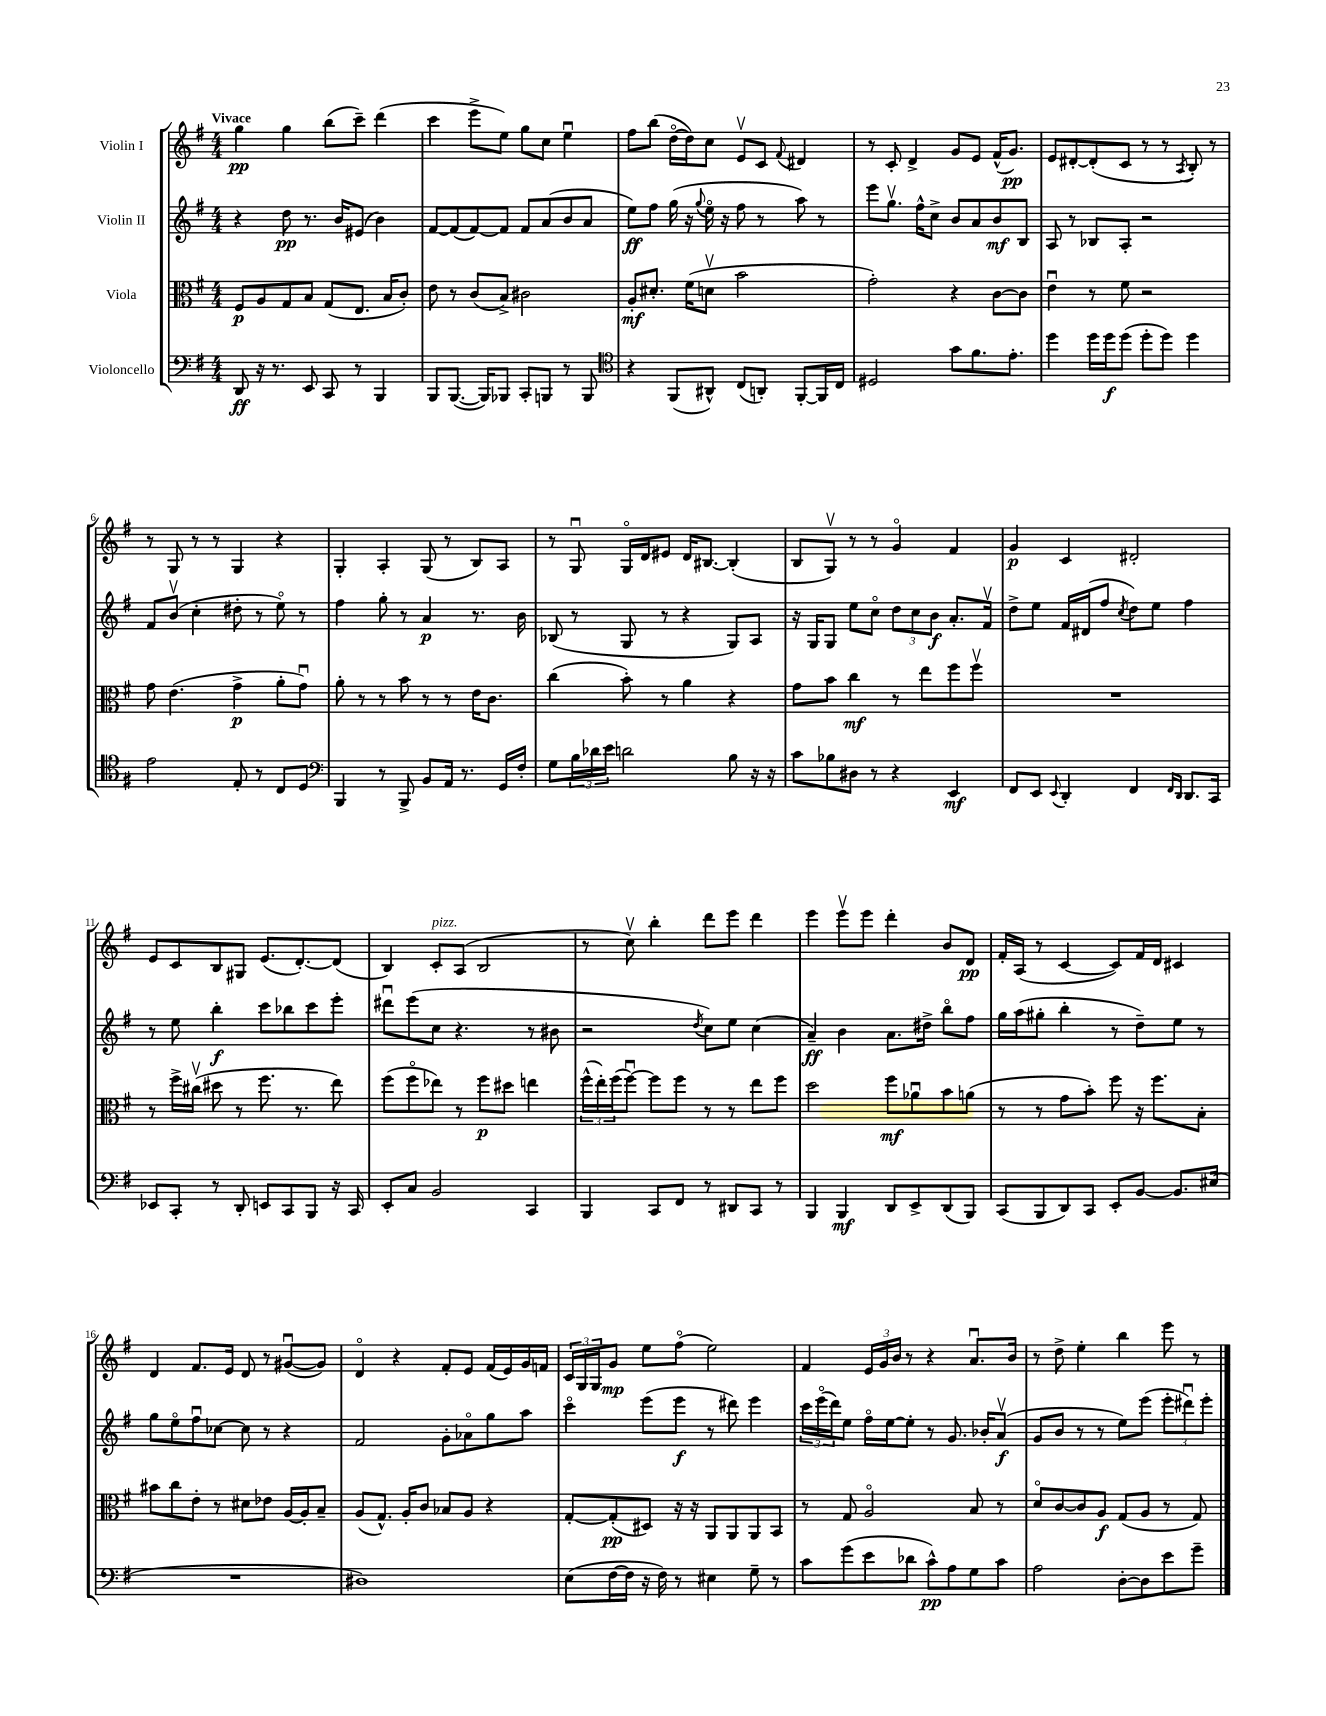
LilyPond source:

<<
\new StaffGroup <<
\new Staff = "s0" \with { instrumentName = "Violin I" } {
    \clef treble \key g \major \numericTimeSignature \time 4/4 \tempo "Vivace"
    g''4\pp g''4 b''8( c'''8--) d'''4( |
    c'''4 e'''8-> e''8) g''8 c''8 e''4\downbow |
    fis''8 b''8( d''16~\flageolet d''16) c''8 e'8\upbow c'8 \appoggiatura { fis'8 } dis'4 |
    r8 c'8-. d'4-> g'8 e'8 fis'16-^( g'8.\pp) |
    e'8 dis'8~-. dis'8-.( c'8 r8 r8 \acciaccatura { a8 } b8-.) r8 |
    r8 g8 r8 r8 g4 r4 |
    g4-. a4-. g8( r8 b8) a8 |
    r8 g8\downbow g16\flageolet d'16 eis'8 d'16 bis8.~ bis4-.( |
    b8 g8\upbow) r8 r8 g'4\flageolet fis'4 |
    g'4\p c'4 dis'2-. |
    e'8 c'8 b8 gis8 e'8.( d'8.~-.) d'8( |
    b4) c'8-.^\markup { \italic "pizz." } a8( b2 |
    r8 c''8\upbow) b''4-. d'''8 e'''8 d'''4 |
    e'''4 e'''8\upbow e'''8 d'''4-. b'8 d'8\pp |
    fis'16-. a16( r8 c'4~ c'8) fis'16 d'16 cis'4 |
    d'4 fis'8. e'16 d'8 r8 gis'8~\downbow( gis'8) |
    d'4\flageolet r4 fis'8-. e'8 fis'16( e'16) g'16 f'16 |
    \tuplet 3/2 { c'16 g16 g16 } g'8\mp e''8 fis''8\flageolet( e''2) |
    fis'4 \tuplet 3/2 { e'16 g'16 b'16 } r8 r4 a'8.\downbow b'16 |
    r8 d''8-> e''4-. b''4 e'''8 r8 \bar "|." |
}
\new Staff = "s1" \with { instrumentName = "Violin II" } {
    \clef treble \key g \major \numericTimeSignature \time 4/4
    r4 d''8\pp r8. b'16 eis'8( b'4) |
    fis'8~ fis'8( fis'8~) fis'8 fis'8 a'8( b'8 a'8 |
    e''8\ff) fis''8 g''16( r16 \appoggiatura { g''8 } e''16\flageolet r16 fis''8 r8 a''8) r8 |
    e'''8 g''8.\upbow fis''16-^ c''8-> b'8 a'8 b'8\mf b8 |
    a8 r8 bes8 a8-. r2 |
    fis'8 b'8\upbow( c''4-. dis''8-. r8 e''8\flageolet) r8 |
    fis''4 g''8-. r8 a'4\p r8. b'16 |
    bes8( r8 g8 r8 r4 g8) a8 |
    r16 g16 g8 e''8 c''8\flageolet \tuplet 3/2 { d''8 c''8 b'8\f } a'8.-. fis'16\upbow |
    d''8-> e''8 fis'16 dis'16( fis''8 \acciaccatura { c''8 } d''8) e''8 fis''4 |
    r8 e''8 b''4-.\f c'''8 bes''8 c'''8 e'''8-. |
    dis'''8\downbow e'''8( c''8 r4. r8 bis'8 |
    r2 \acciaccatura { d''8 } c''8) e''8 c''4( |
    a'4--\ff) b'4 a'8. dis''16-> b''8\flageolet fis''8 |
    g''16 a''16( gis''8-. b''4-. r8 d''8--) e''8 r8 |
    g''8 e''8\flageolet fis''8\downbow ces''8~ ces''8 r8 r4 |
    fis'2 g'8-. aes'8\flageolet g''8 a''8 |
    c'''4\flageolet e'''8( e'''8\f r8 dis'''8) e'''4 |
    \tuplet 3/2 { c'''16 e'''16\flageolet( d'''16) } e''8 fis''16\flageolet e''16~ e''8-. r8 g'8. bes'16-. a'8\upbow\f( |
    g'8 b'8 r8 r8 e''8) e'''8( \tuplet 3/2 { e'''8-. dis'''8\downbow) e'''8-. } \bar "|." |
}
\new Staff = "s2" \with { instrumentName = "Viola" } {
    \clef alto \key g \major \numericTimeSignature \time 4/4
    fis8\p a8 g8 b8 g8( e8. b16 c'8-.) |
    e'8 r8 c'8( b8->) cis'2 |
    a8-.\mf dis'8.-. fis'16( d'8\upbow b'2 |
    g'2-.) r4 c'8~ c'8 |
    e'4\downbow r8 fis'8 r2 |
    g'8 e'4.( g'4->\p a'8-. g'8\downbow) |
    a'8-. r8 r8 b'8 r8 r8 e'16 c'8. |
    c''4( b'8-.) r8 a'4 r4 |
    g'8 b'8 c''4\mf r8 e''8 fis''8 fis''8\upbow |
    R1 |
    r8 fis''16-> cis''16\upbow( dis''8 r8 fis''8. r8. e''8) |
    fis''8( fis''8\flageolet ees''8) r8 fis''8\p dis''8 e''4 |
    \tuplet 3/2 { fis''16-^( e''16-.) fis''16( } fis''8~\downbow) fis''8 fis''8 r8 r8 e''8 fis''8 |
    d''2 fis''8\mf aes'8\downbow b'8 a'8( |
    r8 r8 g'8 b'8-.) fis''8 r16 fis''8. b8-. |
    bis'8 c''8 e'8-. r8 dis'8 ees'8 a16~ a16-. b8-- |
    a8( g8.-^) a16-. c'8 bes8 a8 r4 |
    g8~-. g8-.\pp( dis8) r16 r16 a,8 a,8 a,8 b,8 |
    r8 g8 a2\flageolet b8 r8 |
    d'8\flageolet c'8~ c'8 a8\f g8( a8 r8 g8) \bar "|." |
}
\new Staff = "s3" \with { instrumentName = "Violoncello" } {
    \clef bass \key g \major \numericTimeSignature \time 4/4
    d,8\ff r16 r8. e,8 c,8 r8 b,,4 |
    b,,8 b,,8.~( b,,16) bes,,8 c,8-. b,,8 r8 b,,8 |
    \clef tenor r4 fis,8( ais,8-^) c8( a,8-.) fis,8~-. fis,16 c16 |
    dis2 g'8 fis'8. e'8.-. |
    d''4 d''16 d''16\f d''8( d''8-. d''8) d''4 |
    e'2 e8-. r8 c8 d8 |
    \clef bass b,,4 r8 b,,8-> b,8 a,16 r8. g,16 fis16-. |
    g8 \tuplet 3/2 { b16 des'16 e'16 } d'2 b8 r16 r16 |
    c'8 bes8 dis8 r8 r4 e,4\mf |
    fis,8 e,8 \appoggiatura { e,8 } d,4-. fis,4 \grace { fis,16 d,16 } d,8. c,16 |
    ees,8 c,8-. r8 d,8-. e,8 c,8 b,,8 r16 c,16 |
    e,8-. c8 b,2 c,4 |
    b,,4 c,8 fis,8 r8 dis,8 c,8 r8 |
    b,,4 b,,4\mf d,8 e,8-> d,8( b,,8) |
    c,8( b,,8 d,8) c,8 e,8-. b,8~ b,8. eis16( |
    R1 |
    dis1) |
    e8( fis16~ fis16 r16 fis16) r8 eis4 g8-- r8 |
    c'8 g'8( e'8 des'8 c'8-^\pp) a8 g8 c'8 |
    a2 d8~-. d8 e'8 g'8-- \bar "|." |
}
>>
>>
